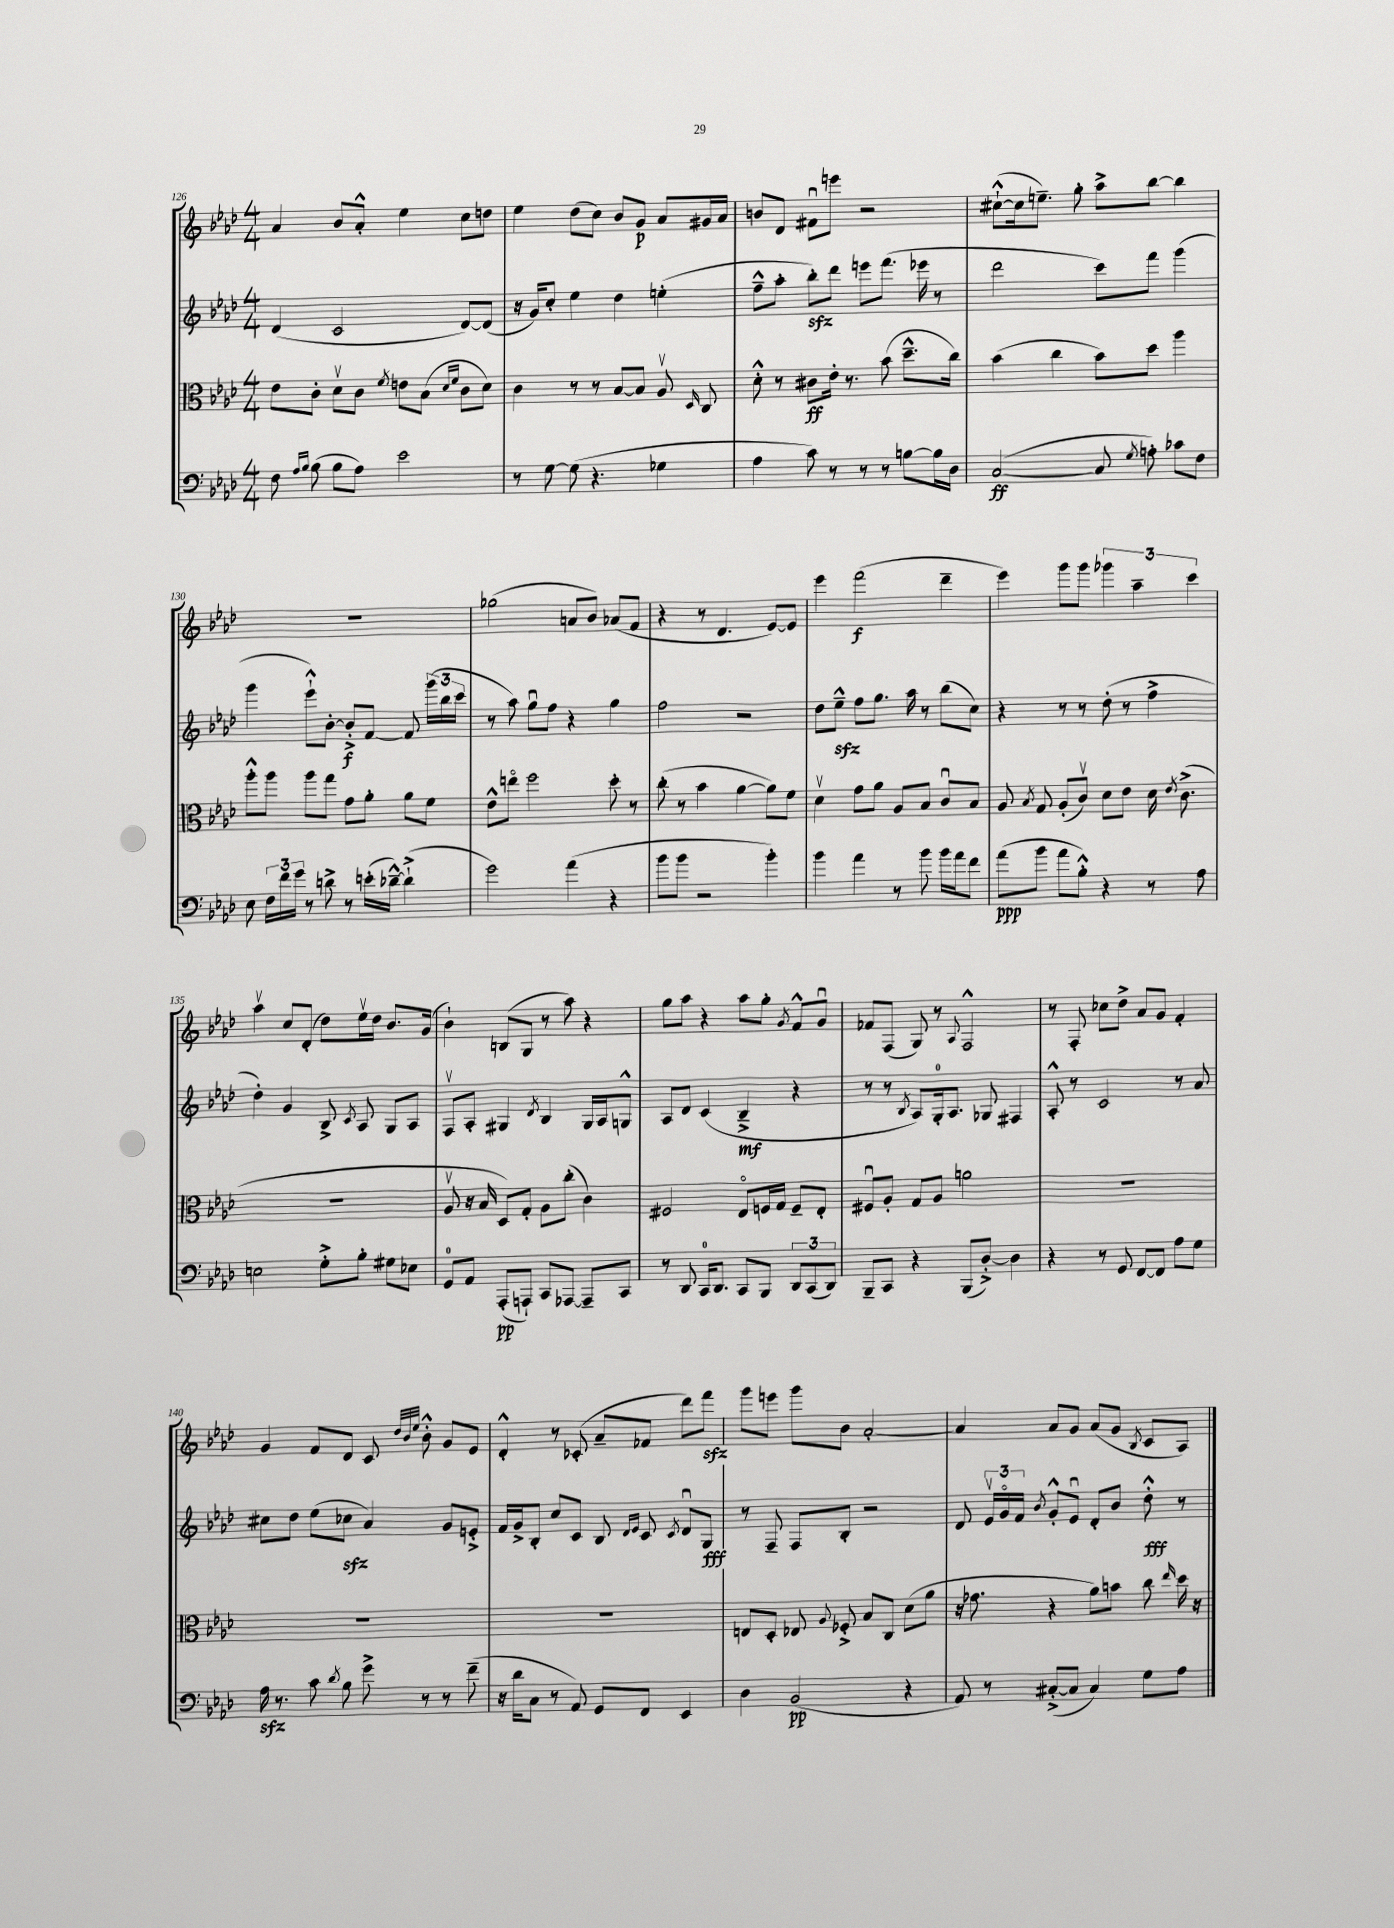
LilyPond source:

<<
\new StaffGroup <<
\new Staff = "s0" {
    \clef treble \key aes \major \numericTimeSignature \time 4/4
    \autoBeamOff aes'4 bes'8[ aes'8]-.-^ ees''4 c''8[ d''8] |
    ees''4 des''8[( c''8]) bes'8[ g'8]\p aes'8[ gis'16 aes'16] |
    b'8[ des'8] fis'8[\downbow e'''8] r2 |
    cis''8[~-!-^( cis''16 e''8.]--) g''8-. aes''8[-> bes''8]~ bes''4 |
    R1 |
    ges''2( a'8[ bes'8]) aes'8[( f'8] |
    r4 r8 des'4. ees'8[~) ees'8] |
    ees'''4 f'''2\f( des'''4-- |
    ees'''4) g'''8[ g'''8] \tuplet 3/2 { ges'''4 aes''4-- c'''4 } |
    aes''4\upbow c''8[ des'8]-.( des''8[) ees''16\upbow des''16] bes'8.[ g'16]( |
    bes'4-!) b8[( g8] r8 aes''8) r4 |
    g''8[ aes''8] r4 aes''8[ g''8]-. \acciaccatura { g'8 } f'8[-^ g'8]\downbow |
    fes'8[ f8]( g8) r8 \appoggiatura { aes8 } f2-^ |
    r8 f8-. ces''8[ des''8]-> aes'8[ g'8] f'4-. |
    g'4 f'8[ des'8] c'8 \grace { des''32[ bes'32 ees''32] } bes'8-.-^ g'8[ ees'8] |
    des'4-.-^ r8 ces'8-.( aes'8[-- fes'8] des'''8[) f'''8]\sfz |
    g'''8[ e'''8] g'''8[ bes'8] aes'2~-. |
    aes'4 aes'8[ g'8] aes'8[( g'8] \acciaccatura { bes8 } c'8[ aes8]) \bar "|." |
}
\new Staff = "s1" {
    \clef treble \key aes \major \numericTimeSignature \time 4/4
    \autoBeamOff des'4( c'2 des'8[~) des'8]( |
    r16 g'16[) c''8]-. ees''4 des''4 e''4-.( |
    f''8[---^ aes''8]-. bes''8[-.\sfz) des'''8] e'''8[ f'''8.]( ees'''16 r8 |
    des'''2 c'''8[) f'''8] g'''4( |
    g'''4 ees'''8[-!-^) bes'8]~-. bes'8[-.->\f f'8]~ f'8 \tuplet 3/2 { g'''16[( bes''16 c'''16] } |
    r8 aes''8) g''8[\downbow f''8] r4 g''4 |
    f''2 r2 |
    des''8[ ees''8]---^\sfz f''8[ g''8.] aes''16 r8 bes''8[( c''8]) |
    r4 r8 r8 des''8-.( r8 f''4-> |
    des''4-.) g'4 bes8-> \acciaccatura { c'8 } aes8 g8[ aes8] |
    f8[\upbow aes8]-. gis4 \acciaccatura { des'8 } bes4 gis16[ aes16 g8]-^ |
    aes8[ des'8] c'4( bes4--->\mf r4 |
    r8 r8 \acciaccatura { bes8 } aes8[) g16-0-. aes8.] ges8 fis4 |
    aes8-.-^ r8 c'2 r8 aes'8 |
    cis''8[ des''8] ees''8[( ces''8]\sfz aes'4) g'8[ e'8]-.-> |
    f'16[ g'16-> bes8]-. c''8[ c'8] bes8 \grace { des'16[ ees'16] } c'8 \acciaccatura { c'8 } des'8[\downbow g8]\fff |
    r8 f8-- f8[ bes8]-. r2 |
    des'8 \tuplet 3/2 { ees'16[\upbow g'16\flageolet f'16] } \acciaccatura { bes'8 } g'8[-.-^ ees'8]\downbow des'8[-. bes'8] des''8-.-^\fff r8 \bar "|." |
}
\new Staff = "s2" {
    \clef alto \key aes \major \numericTimeSignature \time 4/4
    \autoBeamOff ees'8[ c'8]-. des'8[\upbow c'8] \acciaccatura { f'8 } e'8[ bes8]( \grace { des'16[ f'16] } c'8[ des'8]) |
    c'4 r8 r8 bes8[~ bes8] aes8\upbow \grace { des16 } c8 |
    des'8-.-^ r8 cis'8[\ff ees'16]-. r8. bes'8( des''8.[---^ c''16]) |
    bes'4( c''4 bes'8[) des''8] aes''4 |
    aes''8[-.-^ aes''8] aes''8[ g''8] g'8[ aes'8]-. aes'8[ f'8] |
    ees'8[-^ e''8]\flageolet f''2 des''8-. r8 |
    c''8-.( r8 bes'4 aes'4~ aes'8[) f'8] |
    des'4\upbow g'8[ aes'8] aes8[ bes8] c'8[\downbow bes8] |
    aes8 \acciaccatura { bes8 } g8 aes8[-.( c'8]\upbow) des'8[ ees'8] des'16 \acciaccatura { ees'8 } c'8.->( |
    R1 |
    aes8\upbow r16 bes16 des8[) g8]-. aes8[ c''8]-.( c'4) |
    fis2 ees8[\flageolet f16 g16] f8[-- ees8]-. |
    fis8[\downbow aes8]-. g8[ aes8] a'2 |
    R1 |
    R1 |
    R1 |
    e8[ des8]-. ees8 \appoggiatura { aes8 } fes8-.-> bes8[ c8] des'8[( aes'8] |
    r16 ges'8. r4 aes'8[) b'8] c''8 \grace { ees''16 } des''16 r16 \bar "|." |
}
\new Staff = "s3" {
    \clef bass \key aes \major \numericTimeSignature \time 4/4
    \autoBeamOff f8 \grace { aes16[ bes16] } bes8( bes8[ aes8]) ees'2 |
    r8 g8~ g8( r4. ges4 |
    aes4 c'8) r8 r8 r8 b8[~ b16 des16] |
    c2~\ff( c8 \acciaccatura { g8 } a8-.) ces'8[ f8] |
    ees8 \tuplet 3/2 { f16[ f'16 g'16] } r8 d'8-> r8 e'16[-.( des'16]~---^) des'4-!->( |
    g'2) aes'4( r4 |
    bes'8[ bes'8] r2 bes'4-.) |
    bes'4 aes'4 r8 bes'8 bes'16[ aes'16 f'8] |
    aes'8[\ppp( bes'8] aes'8[ bes8]-.-^) r4 r8 aes8 |
    e2 g8[-.-> bes8]-. gis8[ ees8] |
    g,8[-0 aes,8] aes,,8[-.\pp( a,,8]-!) c,8[ aes,,8]~ aes,,8[-- c,8] |
    r8 des,8 c,16[-0 des,8.] c,8[ bes,,8] \tuplet 3/2 { des,8[ c,8( des,8]) } |
    bes,,8[-- c,8] r4 bes,,8[( des8]~-.->) des4 |
    r4 r8 g,8 f,8[~ f,8] aes8[ g8] |
    aes16\sfz r8. c'8 \acciaccatura { des'8 } bes8 g'8-> r8 r8 f'8--( |
    r16 des'16[ c8] r8 aes,8) g,8[ f,8] ees,4 |
    des4 bes,2\pp( r4 |
    aes,8) r8 cis8[~-.->( cis8] cis4) g8[ aes8] \bar "|." |
}
>>
>>
\layout { \context { \Score currentBarNumber = #126 } }
